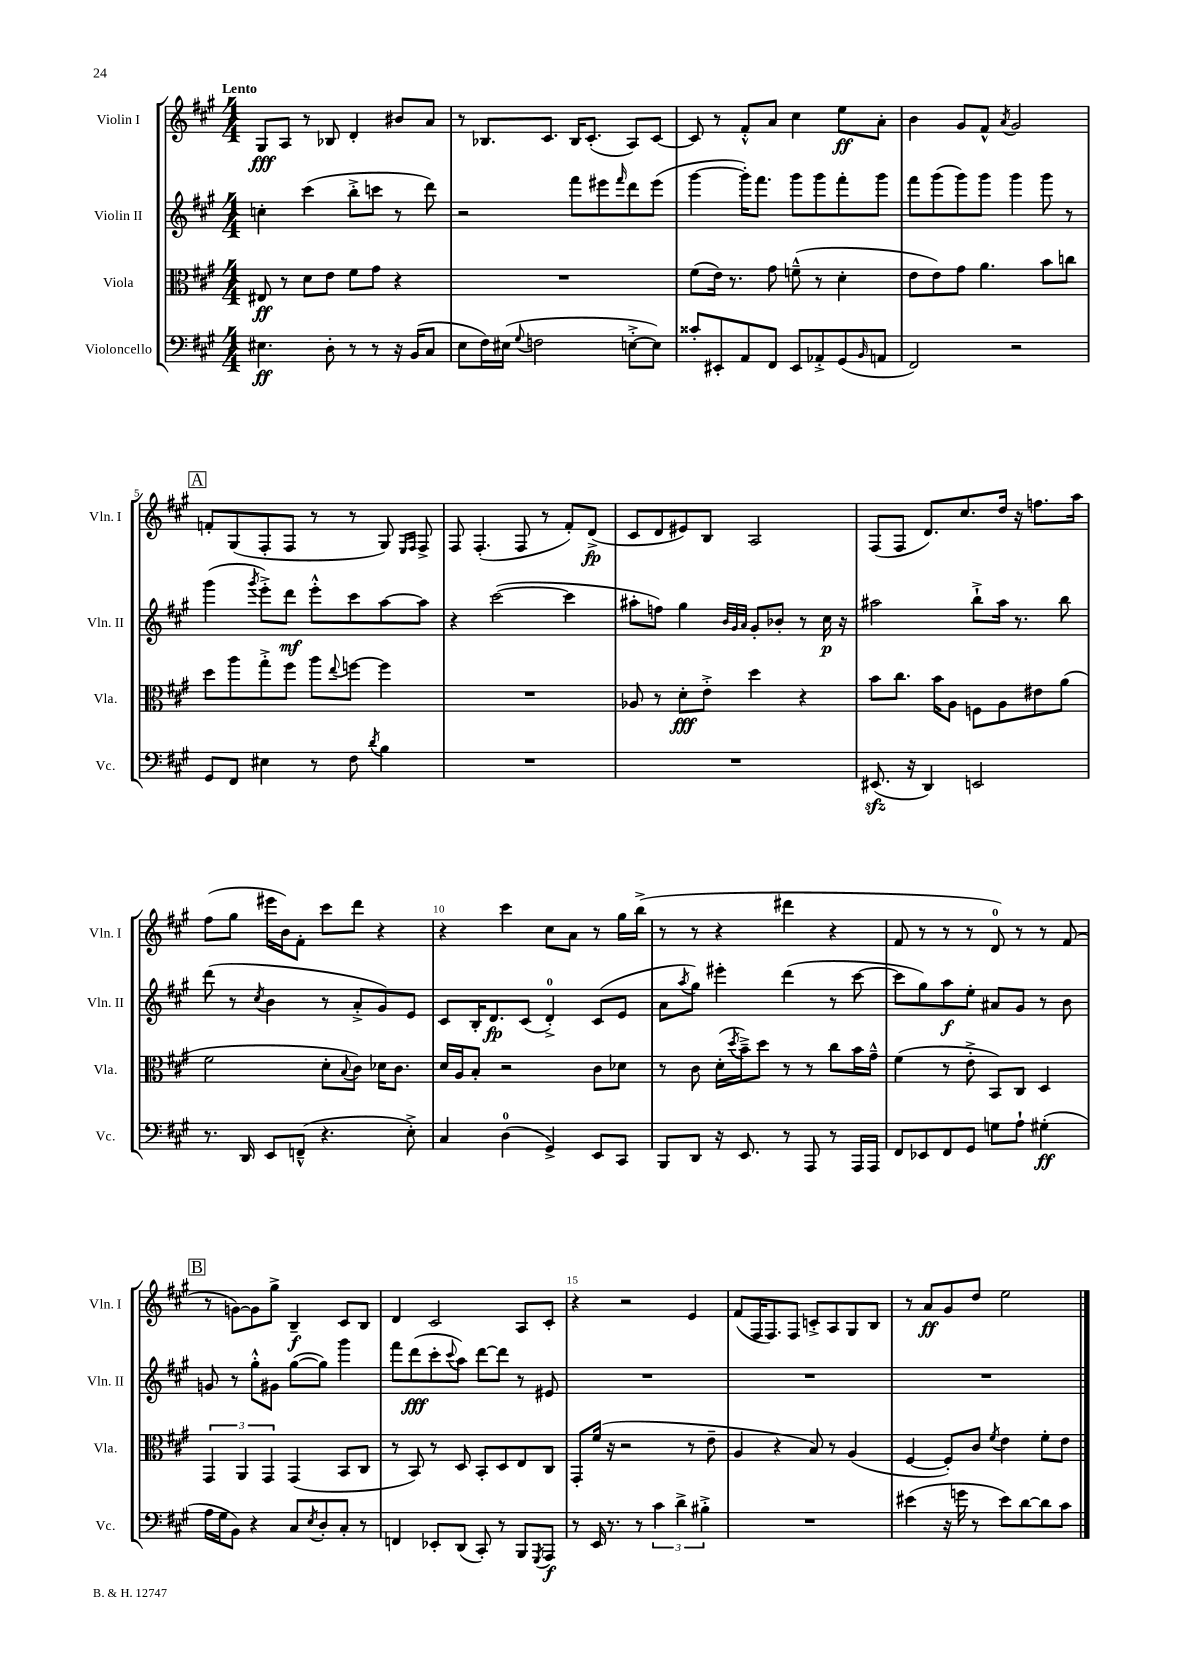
<<
\new StaffGroup <<
\new Staff = "s0" \with { instrumentName = "Violin I" shortInstrumentName = "Vln. I" } {
    \clef treble \key a \major \numericTimeSignature \time 4/4 \tempo "Lento"
    gis8\fff a8 r8 bes8 d'4-. bis'8 a'8 |
    r8 bes8. cis'8. bes16 cis'8.-.( a8) cis'8~ |
    cis'8 r8 fis'8-.-^ a'8 cis''4 e''8\ff a'8-. |
    b'4 gis'8 fis'8-^ \acciaccatura { a'8 } gis'2 |
    \mark \markup { \box "A" } f'8-. gis8( fis8-. fis8 r8 r8 gis8) \grace { e16 fis16 } fis8-> |
    fis8 fis4.-.( fis8 r8 fis'8-.) d'8->\fp( |
    cis'8 d'8 eis'8) b8 a2 |
    fis8( fis8 d'8.) cis''8. d''16 r16 f''8. a''16 |
    fis''8( gis''8 eis'''16 b'16) fis'8-. cis'''8 d'''8 r4 |
    r4 cis'''4 cis''8 a'8 r8 gis''16 b''16->( |
    r8 r8 r4 dis'''4 r4 |
    fis'8 r8 r8 r8 d'8-0) r8 r8 fis'8( |
    \mark \markup { \box "B" } r8 g'8~) g'8 gis''8-> b4--\f cis'8 b8 |
    d'4 cis'2 a8 cis'8-. |
    r4 r2 e'4 |
    fis'8( fis16 fis8.) fis8 c'8-.-> a8 gis8 b8 |
    r8 a'8\ff gis'8 d''8 e''2 \bar "|." |
}
\new Staff = "s1" \with { instrumentName = "Violin II" shortInstrumentName = "Vln. II" } {
    \clef treble \key a \major \numericTimeSignature \time 4/4
    c''4-. cis'''4( b''8-.-> c'''8 r8 d'''8) |
    r2 fis'''8 eis'''8 \grace { fis'''16 } d'''8 eis'''8( |
    gis'''4~ gis'''16-.) fis'''8. gis'''8 gis'''8 fis'''8-. gis'''8 |
    fis'''8 gis'''8( gis'''8) gis'''8 gis'''4 gis'''8 r8 |
    \mark \markup { \box "A" } gis'''4( \acciaccatura { gis'''8 } e'''8-.->) d'''8\mf e'''8-.-^ cis'''8 a''8~ a''8 |
    r4 cis'''2~( cis'''4 |
    ais''8-. f''8) gis''4 \grace { b'32 gis'32 a'32 } gis'8-. bes'8-. r8 cis''16\p r16 |
    ais''2 b''8-!-> ais''16 r8. b''8 |
    d'''8( r8 \acciaccatura { cis''8 } b'4 r8 a'8-.-> gis'8) e'8 |
    cis'8 b16-. d'8.\fp cis'8( d'4-0-.->) cis'8( e'8 |
    a'8 \acciaccatura { a''8 } gis''8) eis'''4-. d'''4( r8 cis'''8~ |
    cis'''8 gis''8) a''8\f e''8-. ais'8 gis'8 r8 b'8 |
    \mark \markup { \box "B" } g'8 r8 gis''8-.-^ gis'8 gis''8~( gis''8) gis'''4 |
    fis'''8 d'''8\fff( cis'''8-. \appoggiatura { cis'''8 } a''8) d'''8~ d'''8 r8 eis'8 |
    R1 |
    R1 |
    R1 \bar "|." |
}
\new Staff = "s2" \with { instrumentName = "Viola" shortInstrumentName = "Vla." } {
    \clef alto \key a \major \numericTimeSignature \time 4/4
    eis8\ff r8 d'8 e'8 fis'8 gis'8 r4 |
    R1 |
    fis'8( e'16) r8. gis'8 f'8---^( r8 d'4-. |
    e'8 e'8) gis'8 a'4. b'8 c''8 |
    \mark \markup { \box "A" } d''8 a''8 gis''8-.-> fis''8 a''8 \appoggiatura { e''8 } f''8~ f''4 |
    R1 |
    aes8 r8 d'8-.\fff e'8-.-> d''4 r4 |
    b'8 cis''8. b'16 a8 f8 a8 eis'8 a'8( |
    fis'2 d'8-. \appoggiatura { b8 } cis'8) des'16 cis'8. |
    d'16 a16 b8-. r2 cis'8 des'8 |
    r8 cis'8 d'16-.( \acciaccatura { d''8 } b'16--->) d''8 r8 r8 cis''8 b'16 gis'16---^ |
    fis'4( r8 e'8-.-> b,8) cis8 d4 |
    \mark \markup { \box "B" } \tuplet 3/2 { gis,4 a,4 gis,4 } gis,4( b,8 cis8 |
    r8 b,8) r8 d8 b,8-. d8 e8 cis8 |
    gis,8-. fis'16( r16 r2 r8 e'8-- |
    a4 r4 b8) r8 a4( |
    fis4~ fis8-.) cis'8 \acciaccatura { fis'8 } e'4 fis'8-. e'8 \bar "|." |
}
\new Staff = "s3" \with { instrumentName = "Violoncello" shortInstrumentName = "Vc." } {
    \clef bass \key a \major \numericTimeSignature \time 4/4
    eis4.\ff d8-. r8 r8 r16 b,16( cis8 |
    e8 fis16) eis16( \appoggiatura { gis8 } f2 e8~-.-> e8) |
    cisis'8-. eis,8-. a,8 fis,8 eis,8 aes,8-.-> gis,8( \grace { b,16 } a,8 |
    fis,2) r2 |
    \mark \markup { \box "A" } gis,8 fis,8 eis4 r8 fis8 \acciaccatura { d'8 } b4 |
    R1 |
    R1 |
    eis,8.\sfz( r16 d,4) e,2 |
    r8. d,16 e,8 f,8---^( r4. e8-.->) |
    cis4 d4-0( gis,4->) e,8 cis,8 |
    b,,8 d,8 r16 e,8. r8 a,,8 r8 a,,16 a,,16 |
    fis,8 ees,8 fis,8 gis,8 g8 a8-! gis4-.\ff( |
    \mark \markup { \box "B" } a16 gis16 b,8) r4 cis8 \acciaccatura { e8 } d8-. cis8-. r8 |
    f,4 ees,8-. d,8( cis,8-.) r8 b,,8 \acciaccatura { gis,,8 } a,,8\f |
    r8 e,16 r8. r8 \tuplet 3/2 { cis'4 d'4-> bis4-.-> } |
    R1 |
    eis'4( r16 g'16 r8 eis'8) d'8~ d'8 cis'8 \bar "|." |
}
>>
>>
\layout { \context { \Score \override BarNumber.break-visibility = ##(#f #t #t) barNumberVisibility = #(every-nth-bar-number-visible 5) } }
